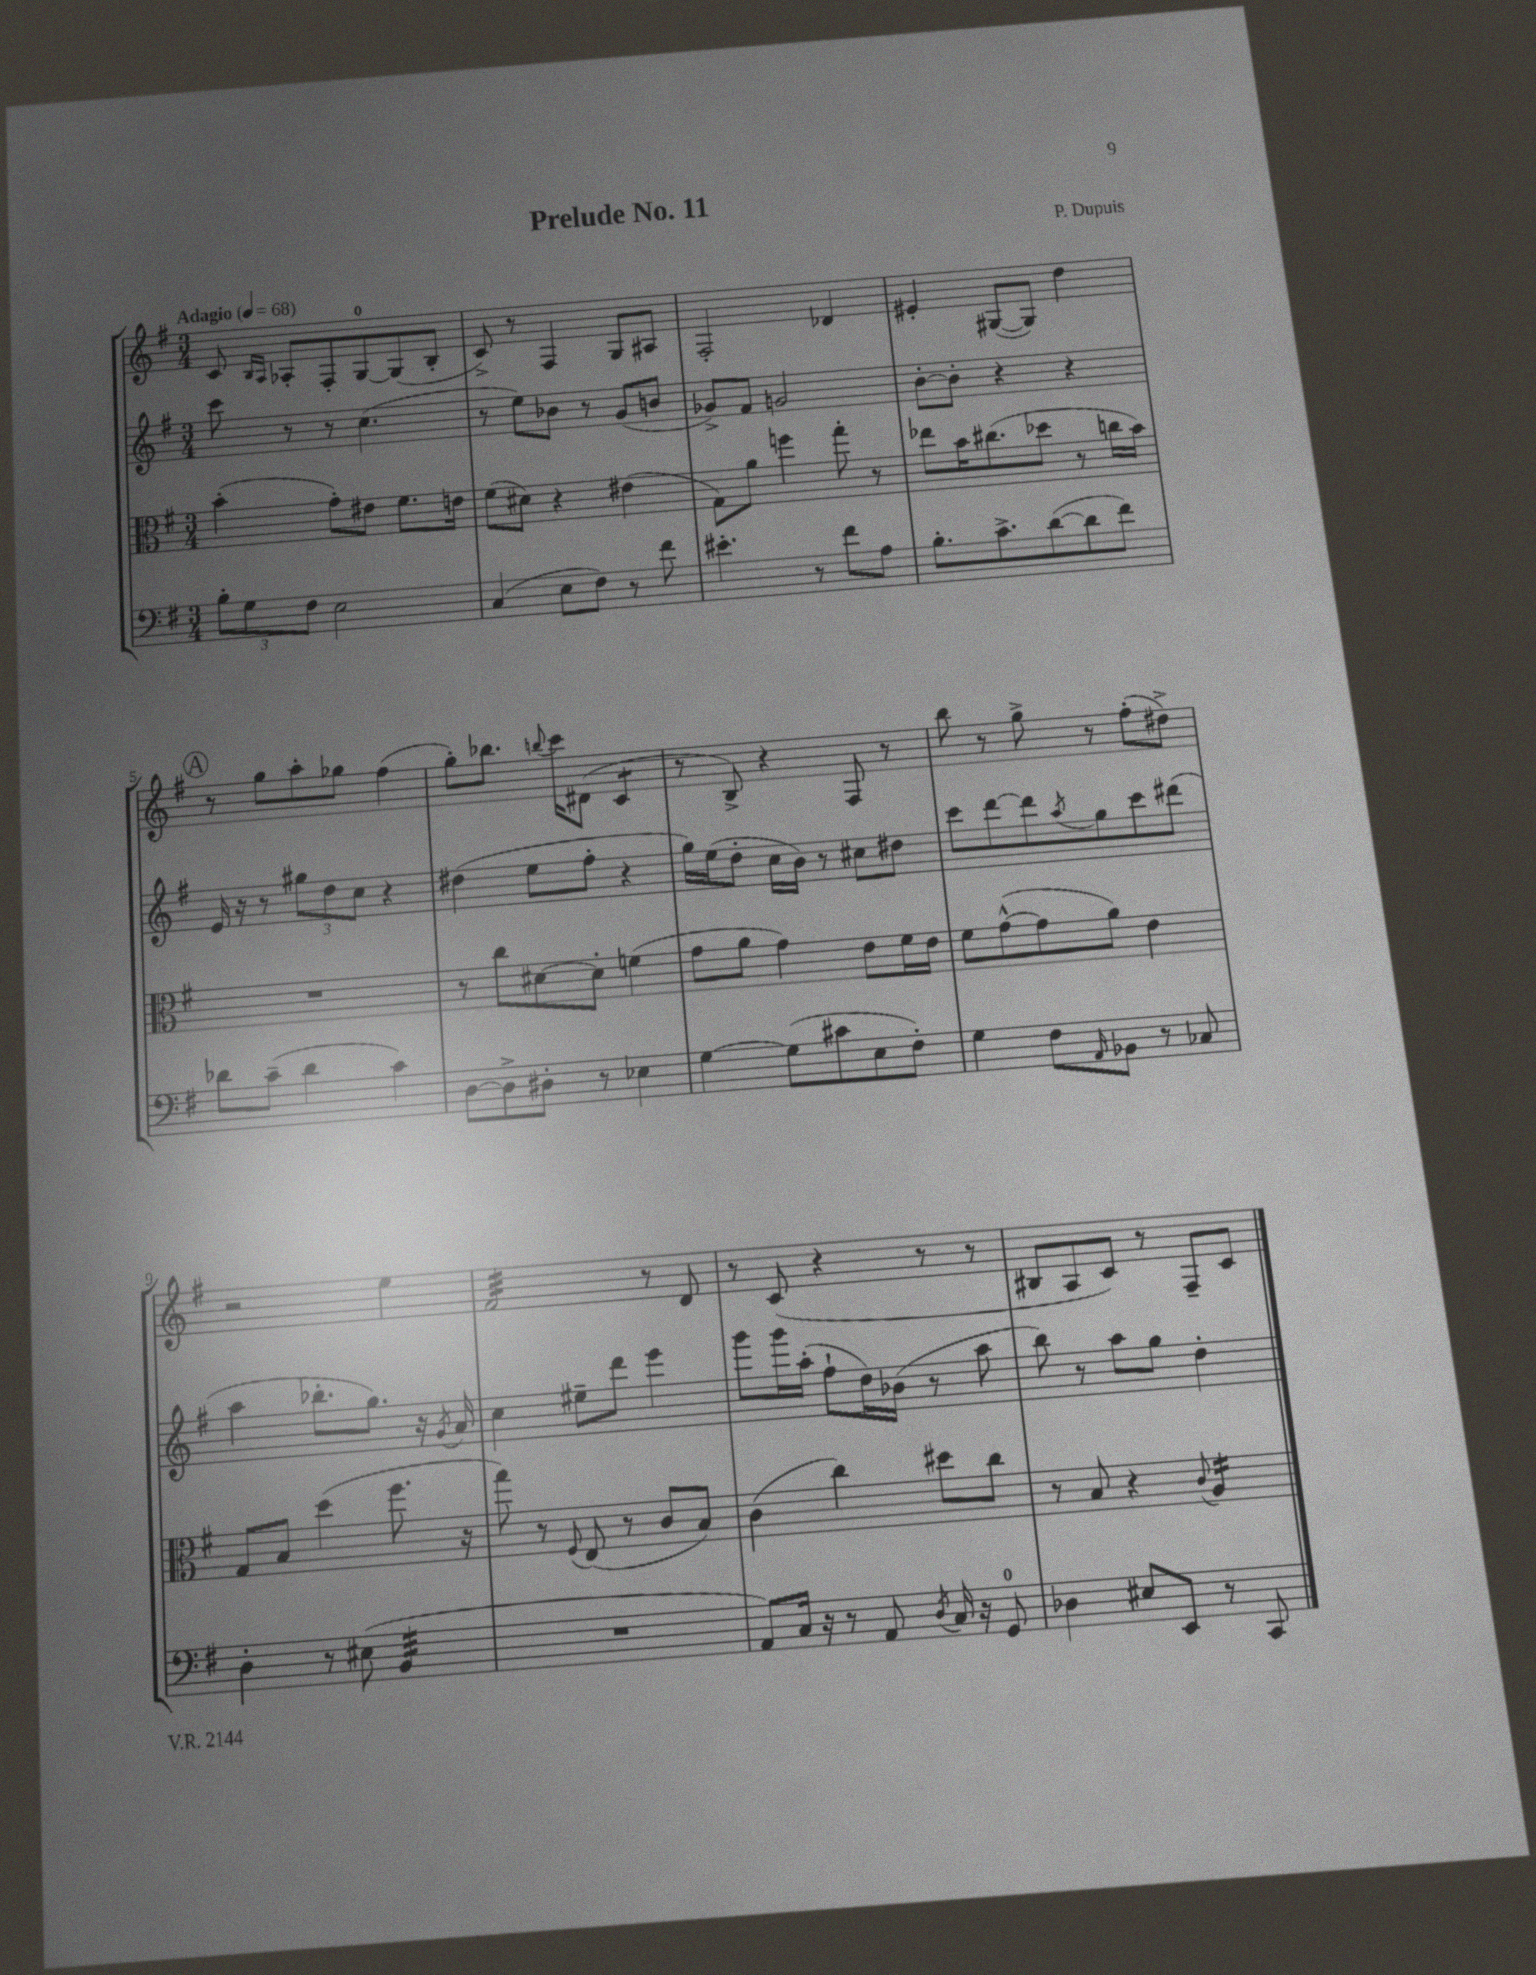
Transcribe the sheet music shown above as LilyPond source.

\header { title = "Prelude No. 11" composer = "P. Dupuis" }
<<
\new StaffGroup <<
\new Staff = "s0" {
    \clef treble \key g \major \numericTimeSignature \time 3/4 \tempo "Adagio" 4 = 68
    c'8 \grace { b16 a16 } aes8-. fis8-. g8-0~ g8( b8-. |
    c'8->) r8 fis4 g8 ais8 |
    fis2-. des'4 |
    eis'4-. gis8~( gis8) d''4 |
    \mark \markup { \circle "A" } r8 g''8 a''8-. ges''8 fis''4( |
    g''8-.) bes''8. \appoggiatura { b''8 } c'''16 dis'8( c'4:8 |
    r8 b8->) r4 fis8 r8 |
    b''8 r8 g''8-> r8 fis''8-.( dis''8->) |
    r2 e''4 |
    fis'2:32 r8 d'8 |
    r8 c'8( r4 r8 r8 |
    bis8 a8 c'8) r8 fis8-- c'8 \bar "|." |
}
\new Staff = "s1" {
    \clef treble \key g \major \numericTimeSignature \time 3/4
    c'''8 r8 r8 c''4.( |
    r8 e''8) bes'8 r8 g'8( b'8 |
    ges'8->) fis'8 g'2 |
    b'8~-. b'8-. r4 r4 |
    \mark \markup { \circle "A" } e'16 r16 r8 \tuplet 3/2 { gis''8 d''8 c''8 } r4 |
    dis''4( e''8 fis''8-. r4 |
    g''16) e''16( d''8-. c''16 b'16) r8 cis''8 dis''8 |
    c'''8 d'''8~ d'''8 \acciaccatura { a''8 } g''8 c'''8 dis'''8( |
    a''4 bes''8.-. g''8.) r16 \acciaccatura { g'8 } a'16 |
    c''4 eis''8-- d'''8 e'''4 |
    g'''8 g'''16 a''16-.( fis''8-! d''16) bes'16( r8 a''8 |
    b''8) r8 a''8 g''8 d''4-. \bar "|." |
}
\new Staff = "s2" {
    \clef alto \key g \major \numericTimeSignature \time 3/4
    b'4-.( g'8-.) eis'8 fis'8. e'16 |
    fis'8( dis'8) r4 eis'4( |
    g8) a'8 f''4 g''8-. r8 |
    ees''8 b'16 cis''8.( des''8 r8 c''16 b'16) |
    \mark \markup { \circle "A" } R2. |
    r8 c''8 dis'8~ dis'8-. f'4( |
    g'8 a'8 g'4) e'8 fis'16 e'16 |
    fis'8 g'8~-^( g'8 a'8) e'4 |
    g8 b8 d''4( fis''8. r16 |
    g''8) r8 \appoggiatura { fis8 } e8( r8 c'8 b8) |
    c'4( c''4) dis''8 c''8 |
    r8 b8 r4 \appoggiatura { c'8 } a4:16 \bar "|." |
}
\new Staff = "s3" {
    \clef bass \key g \major \numericTimeSignature \time 3/4
    \tuplet 3/2 { b8-. g8 fis8 } e2 |
    c4( e8 fis8) r8 fis'8 |
    eis'4.-. r8 fis'8 a8 |
    b8.-. c'8.-> d'8~( d'8 fis'8) |
    \mark \markup { \circle "A" } des'8 c'8--( des'4 c'4) |
    d8~ d8-> dis8-. r8 ees4 |
    g4~ g8( cis'8 e8 fis8-.) |
    g4 fis8 \grace { a,16 } bes,8 r8 ces8 |
    d4-. r8 eis8( b,4:32 |
    R2. |
    a,8) c16 r16 r8 a,8 \acciaccatura { d8 } c16 r16 g,8-0 |
    des4 eis8 e,8 r8 c,8 \bar "|." |
}
>>
>>
